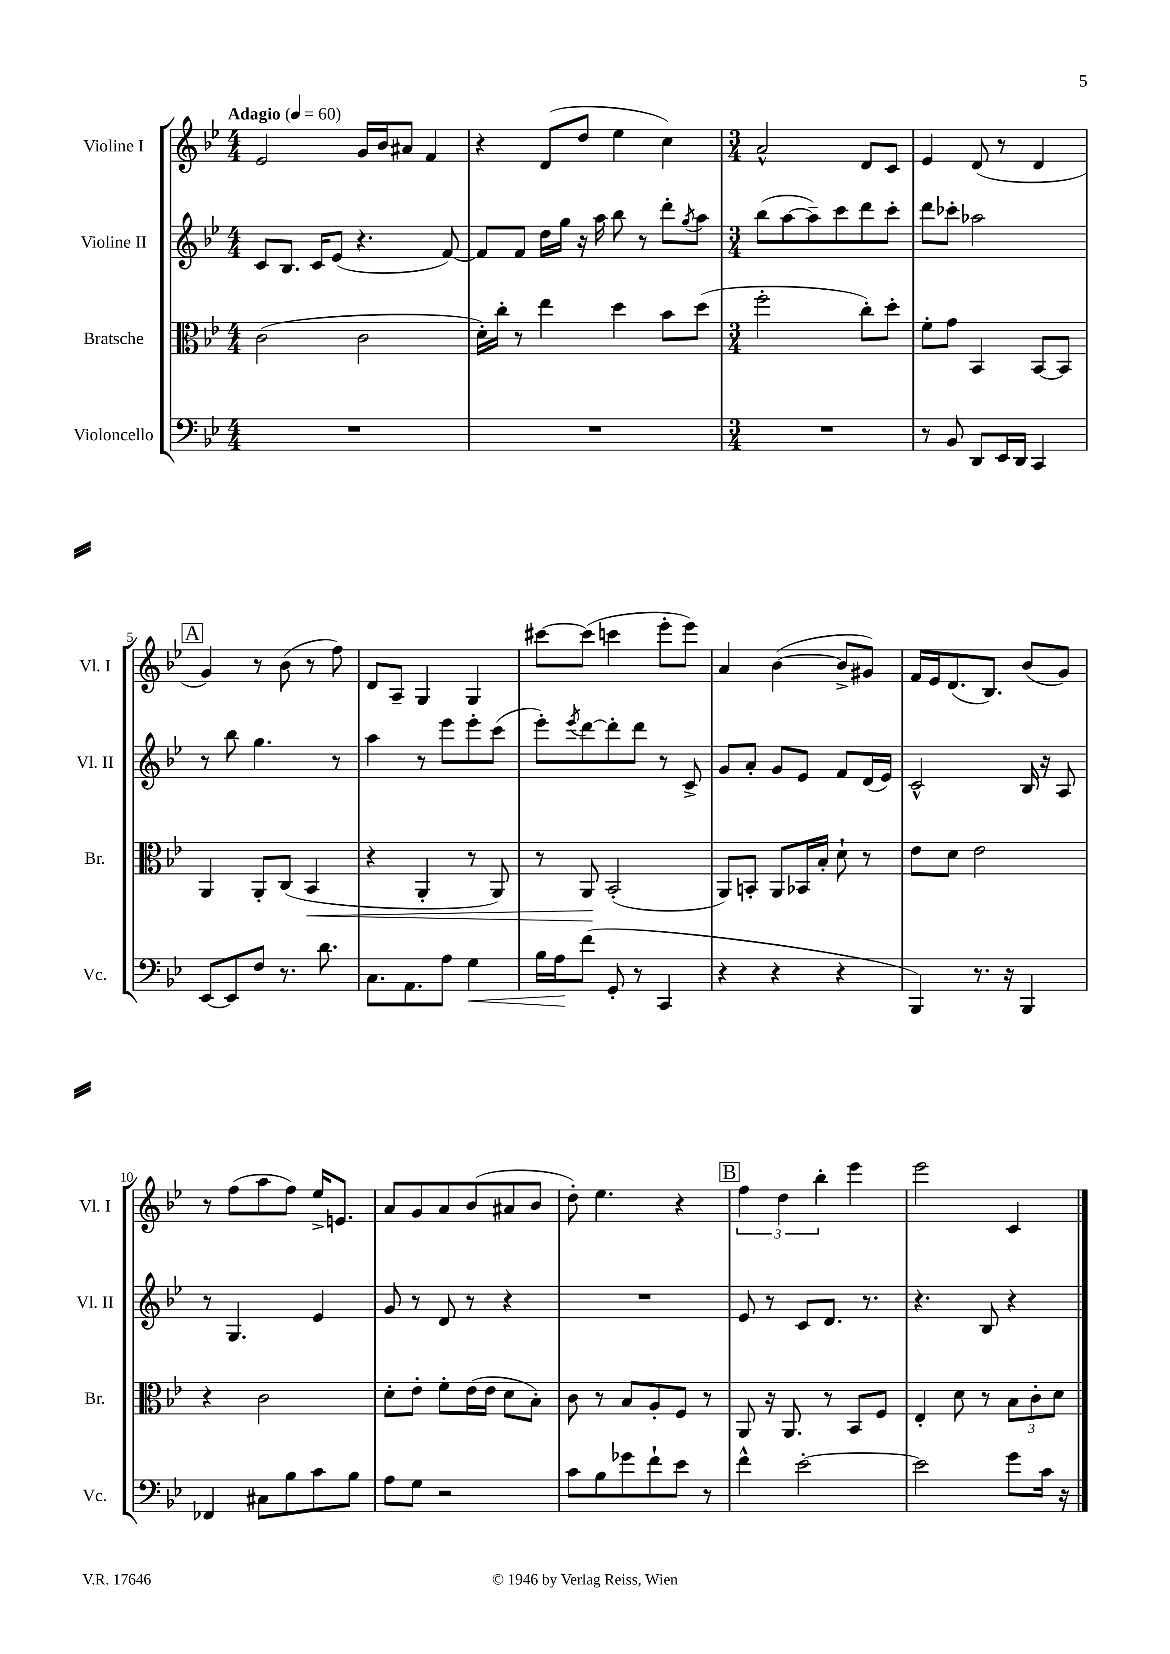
<<
\new StaffGroup <<
\new Staff = "s0" \with { instrumentName = "Violine I" shortInstrumentName = "Vl. I" } {
    \clef treble \key bes \major \numericTimeSignature \time 4/4 \tempo "Adagio" 4 = 60
    ees'2 g'16 bes'16 ais'8 f'4 |
    r4 d'8( d''8 ees''4 c''4) |
    \numericTimeSignature \time 3/4 a'2-^ d'8 c'8 |
    ees'4 d'8( r8 d'4 |
    \mark \markup { \box "A" } g'4) r8 bes'8( r8 f''8) |
    d'8 a8-- g4 g4 |
    cis'''8~ cis'''8( c'''4 ees'''8-. ees'''8) |
    a'4 bes'4~( bes'8-> gis'8) |
    f'16 ees'16 d'8.( bes8.) bes'8( g'8) |
    r8 f''8( a''8 f''8) ees''16-> e'8. |
    a'8 g'8 a'8 bes'8( ais'8 bes'8 |
    d''8-.) ees''4. r4 |
    \mark \markup { \box "B" } \tuplet 3/2 { f''4 d''4 bes''4-. } ees'''4 |
    ees'''2 c'4 \bar "|." |
}
\new Staff = "s1" \with { instrumentName = "Violine II" shortInstrumentName = "Vl. II" } {
    \clef treble \key bes \major \numericTimeSignature \time 4/4
    c'8 bes8. c'16 ees'8( r4. f'8~) |
    f'8 f'8 d''16 g''16 r16 a''16 bes''8 r8 d'''8-. \acciaccatura { g''8 } a''8 |
    \numericTimeSignature \time 3/4 bes''8( a''8~ a''8--) c'''8 d'''8 c'''8-. |
    d'''8 ces'''8-. aes''2 |
    \mark \markup { \box "A" } r8 bes''8 g''4. r8 |
    a''4 r8 ees'''8 ees'''8-. c'''8( |
    ees'''8-.) \acciaccatura { ees'''8 } d'''8~ d'''8-. d'''8 r8 c'8-> |
    g'8 a'8-. g'8 ees'8 f'8 d'16( ees'16) |
    c'2-^ bes16 r16 a8 |
    r8 g4. ees'4 |
    g'8 r8 d'8 r8 r4 |
    R2. |
    \mark \markup { \box "B" } ees'8 r8 c'8 d'8. r8. |
    r4. bes8 r4 \bar "|." |
}
\new Staff = "s2" \with { instrumentName = "Bratsche" shortInstrumentName = "Br." } {
    \clef alto \key bes \major \numericTimeSignature \time 4/4
    c'2( c'2 |
    d'16-.) c''16-. r8 ees''4 d''4 bes'8 d''8( |
    \numericTimeSignature \time 3/4 f''2-. c''8-.) d''8-. |
    f'8-. g'8 bes,4 bes,8~ bes,8 |
    \mark \markup { \box "A" } a,4 a,8-. c8( bes,4\< |
    r4 a,4-. r8 a,8) |
    r8 a,8\! bes,2-.( |
    a,8) b,8-. a,8 bes,16 bes16-. d'8-! r8 |
    ees'8 d'8 ees'2 |
    r4 c'2 |
    d'8-. ees'8-. f'8-. ees'16( ees'16 d'8 bes8-.) |
    c'8 r8 bes8 a8-. f8 r8 |
    \mark \markup { \box "B" } a,8 r16 a,8. r8 bes,8 f8 |
    ees4-. d'8 r8 \tuplet 3/2 { bes8 c'8-. d'8 } \bar "|." |
}
\new Staff = "s3" \with { instrumentName = "Violoncello" shortInstrumentName = "Vc." } {
    \clef bass \key bes \major \numericTimeSignature \time 4/4
    R1 |
    R1 |
    \numericTimeSignature \time 3/4 R2. |
    r8 bes,8 d,8 ees,16 d,16 c,4 |
    \mark \markup { \box "A" } ees,8~ ees,8 f8 r8. d'8. |
    c8. a,8. a8 g4\< |
    bes16 a16\! f'8( g,8-. r8 c,4 |
    r4 r4 r4 |
    bes,,4) r8. r16 bes,,4 |
    fes,4 cis8 bes8 c'8 bes8 |
    a8 g8 r2 |
    c'8 bes8 ges'8 f'8-! ees'8 r8 |
    \mark \markup { \box "B" } f'4-^ ees'2~-. |
    ees'2 g'8 c'16 r16 \bar "|." |
}
>>
>>
